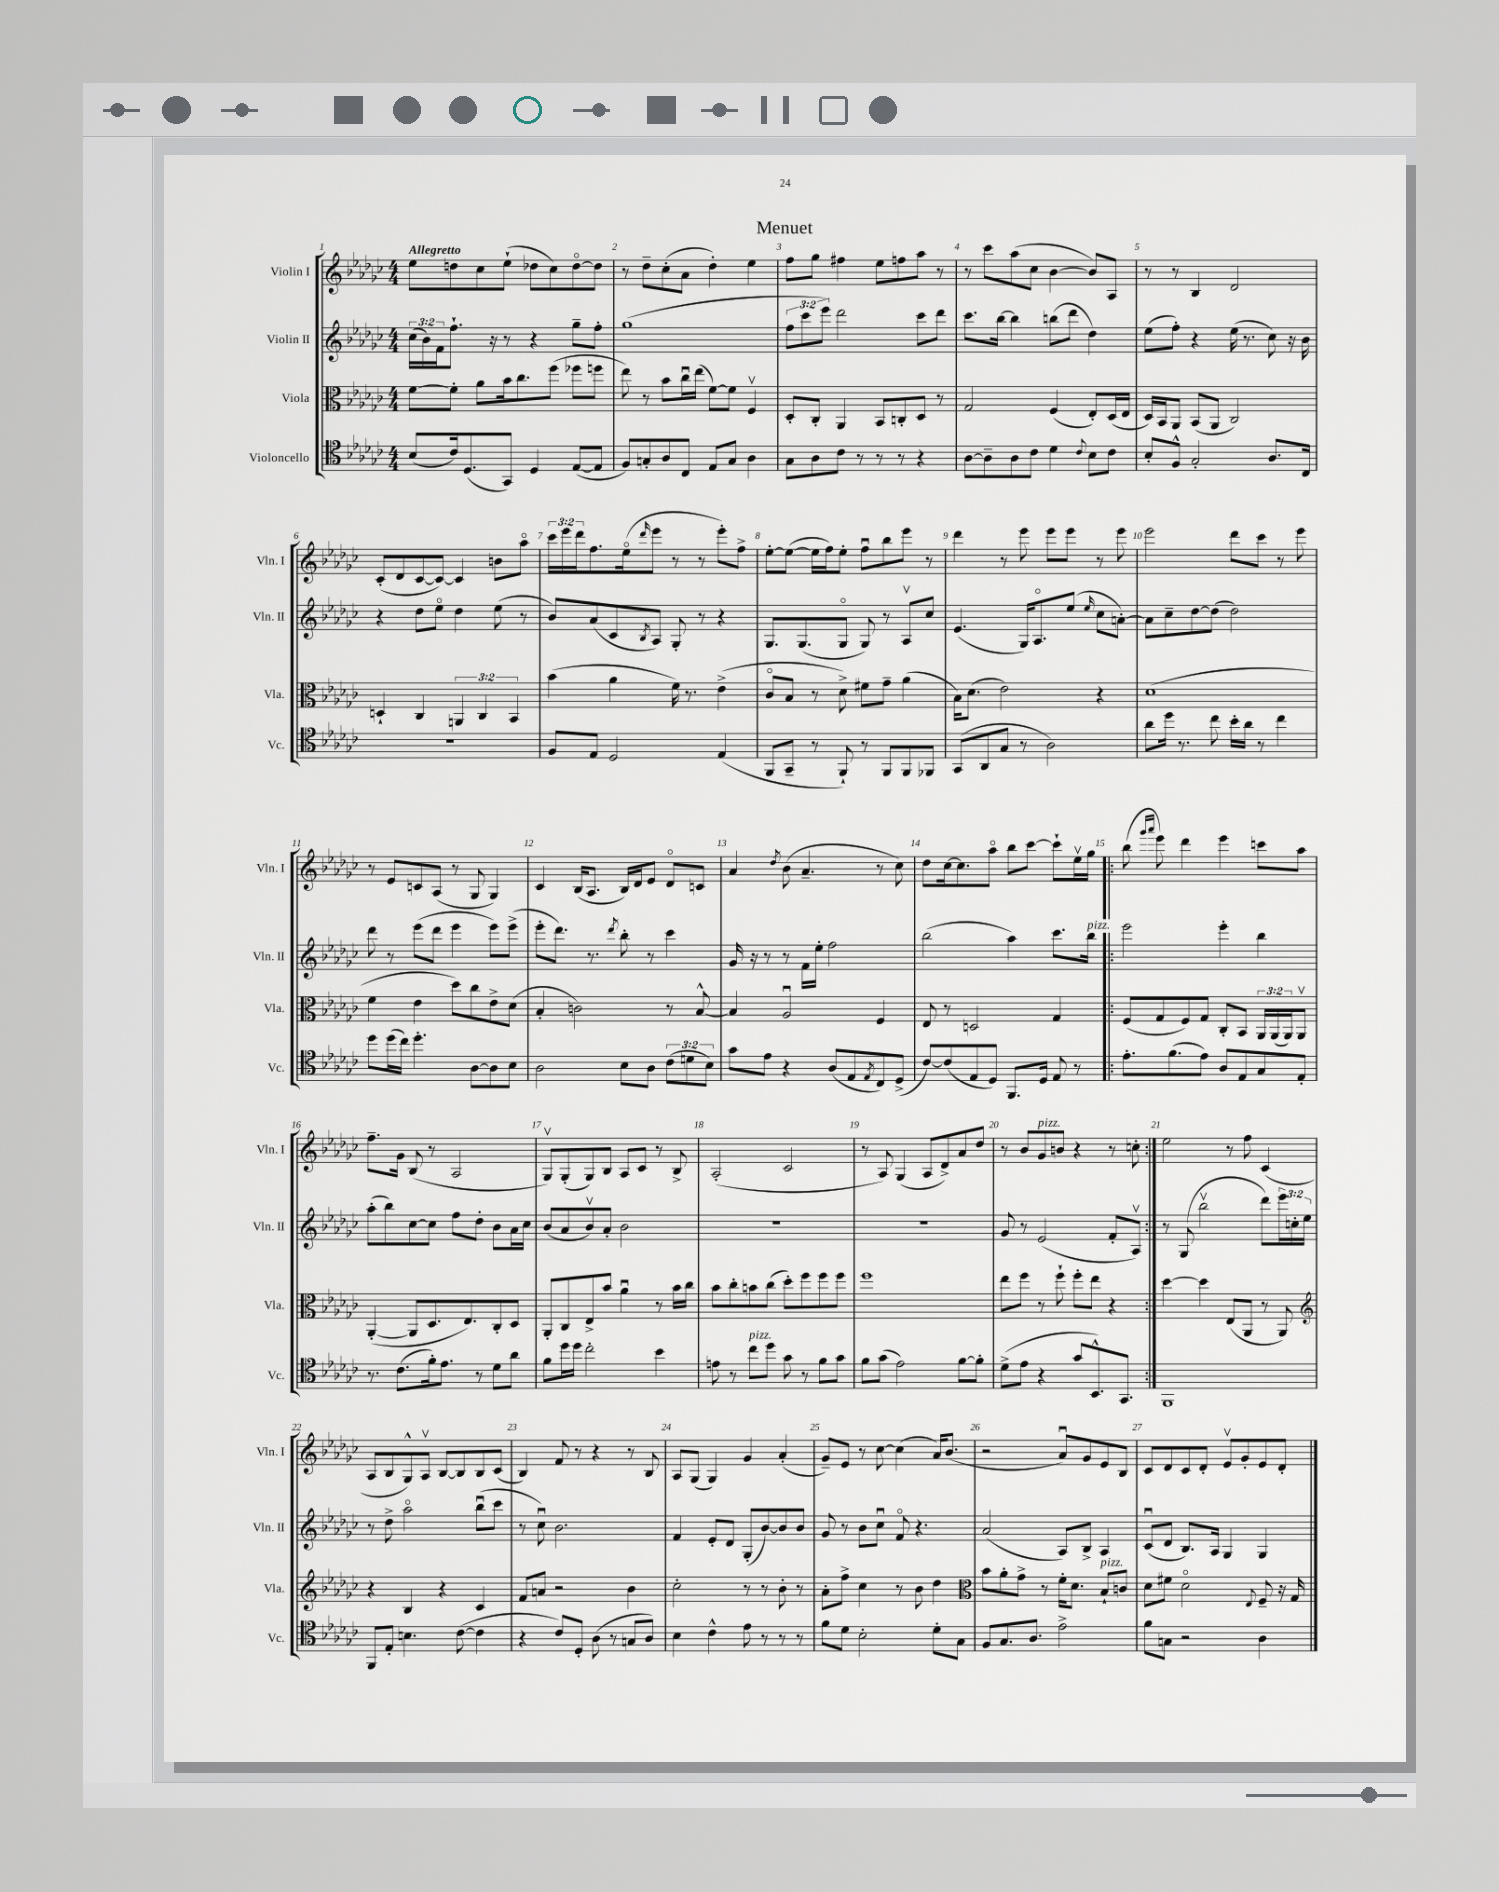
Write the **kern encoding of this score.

**kern	**kern	**kern	**kern
*staff4	*staff3	*staff2	*staff1
*clefC4	*clefC3	*clefG2	*clefG2
*k[b-e-a-d-g-c-]	*k[b-e-a-d-g-c-]	*k[b-e-a-d-g-c-]	*k[b-e-a-d-g-c-]
*M4/4	*M4/4	*M4/4	*M4/4
(8B-/L	[8f\L	(24cc-\LL	8ee-\L
.	.	24b-\)	.
.	.	24f\J	.
16c-/k)	8f'\]J	8.ff`\J	8dd\
(8.D-/	.	.	.
.	8a-\L	.	8cc-\
.	.	16r	.
8GG-/J)	16b-\k	8r	(8ee-`\J
.	8.cc-\	.	.
4D-/	.	4r	8dd-\L
.	(8ff\J	.	8cc-\)
([8E-/L	8ff-\L	8gg-~\L	[8dd-o\
8E-/]J	8ff\J	8ff'\J	8dd-\]J
=	=	=	=
8F/L)	8ee-\)	(1gg-	8r
8G'/	8r	.	8dd-~\L
8A-/	8b-\L	.	(8cc-'\
8C-/J	16cc-u\L	.	8a-\J
.	(16ee-\JJ	.	.
8E-/L	[8f\L)	.	4dd-'\)
8G/J	8f\]J	.	.
4A-\	4Fv/	.	4ee-\
=	=	=	=
8G-\L	8D-'/L	12ff\L	8ff\L
.	.	12ccc-\	.
8A-\	8C-'/J	.	8gg-\J
.	.	12eee-\J)	.
8c-\J	4AA-/	2ddd-\	4ff#\
8r	.	.	.
8r	8BB-/L	.	8ee-\L
8r	8C'/	.	8ff\
4r	8D-/J	8ccc-\L	8aa-\J
.	8r	8ddd-\J	8r
=	=	=	=
[8A-\L	2G-/	8.ccc-\L	8r
8A-~\]	.	.	8ccc-\L
.	.	[16bb-\Jk	.
8A-\	.	4bb-\]	(8aa-\
8c-\J	.	.	8cc-\J
4d-\	(4F/	(8bb\L	[4b-\
.	.	8ddd-\J	.
8qqc-/	.	.	.
8B-\L	8E-'/L)	4dd-\)	8b-/]L)
8c-\J	(16D-/L	.	8A-/J
.	16E-/JJ	.	.
=	=	=	=
8B-'/L	16D-/LL)	(8ee-\L	8r
.	16BB-/J	.	.
8F^^/J	8AA-/J	8ff'\J)	8r
2G-'/	(8BB-/L	4r	4B-/
.	8AA-/J	.	.
.	2C-/)	(16ee-\	2d-/
.	.	8.r	.
8.A-/L	.	8cc-\)	.
.	.	16r	.
16C-/Jk	.	16b-\	.
=	=	=	=
1r	4D`/	4r	(8c-'/L
.	.	.	8d-/
.	4C-/	8dd-\L	[8c-/
.	.	8ee-o\J	8c-/_J)
.	6AA/	4dd-\	4c-/]
.	6C-/	.	.
.	.	(8ee-\	8b\L
.	6BB-/	.	.
.	.	8r	8aa-o\J
=	=	=	=
8F/L	(4b-\	8b-/L)	24ccc-\LL
.	.	.	24eee-\
.	.	.	24ddd-\J
8E-/J	.	(8a-/	8.ff\
2D-/	4a-\	8c-/	.
.	.	.	(16ee-o\k
.	.	8qB-/	16qqddd-/
.	.	8A-/J)	8eee-\J
.	16f\)	8G-'/	8r
.	8.r	.	.
.	.	8r	8r
(4E-/	(4e-^\	4r	8eee-'\L)
.	.	.	8ff^\J
=	=	=	=
8FF/L	8c-o/L	8.G-/L	[8ee-'\L
8GG-~/J	8B-/J	.	(8ee-\_J
.	.	(8.G-/	.
8r	8r	.	16ee-\]LL
.	.	.	16ff\J)
8FF`/)	8d-^\)	8G-o/J	8ee-'\J
8r	8f#\L	8G-/)	8ffu\L
8FF/L	8g-~\J	8r	8bb-\
8FF/	(4a-\	8A-v/L	8eee-\J
8FF-/J	.	8cc-/J	8r
=	=	=	=
(8GG-/L	16B-\LK)	(4.e-/	4ddd-\
.	(8.d-\J	.	.
8AA-/	.	.	.
8G-/J	2e-\)	.	8r
8r	.	16G-/LK)	8eee-\
.	.	8.A-o/	.
2A-\)	.	.	8eee-\L
.	.	(8ee-/J	8eee-\J
.	.	16qqee-/	.
.	4r	8cc-\L	8r
.	.	[8a'\J)	8eee-\
=	=	=	=
8a-\L	(1d-	8a\]L	2eee-\
16dd-\Jk	.	8cc-~\	.
8.r	.	.	.
.	.	[8dd-\	.
8cc-\	.	(8dd-\]J	.
16b-'\LL	.	2dd-\)	8ddd-\L
16a-\JJ	.	.	.
8r	.	.	8ccc-\J
4cc-\	.	.	8r
.	.	.	8eee-\
=	=	=	=
8dd-\L	4f\	8ddd-\	8r
(16dd-\L	.	8r	8e-/L
16cc-\JJ)	.	.	.
4.dd-'\	4e-\	(8eee-\L	8c/
.	.	8ddd-\J	(8A-/J
.	8dd-\L)	4eee-\	8r
[8A-\L	8cc-\	.	8G-/
8A-\]	8e-^\	8eee-\L)	4G-/)
8B-\J	(8d-\J	(8eee-^\J	.
=	=	=	=
2A-\	4B-'/	8eee-'\L	4c-/
.	.	8.ddd-\J)	.
.	2c\)	.	(16B-/LK
.	.	8.r	8.A-/J
.	.	8qddd-/	.
8B-\L	.	8bb-'\	16B-/LL)
.	.	.	16d-/J
8A-\J	.	8r	8e-/J
(12c-\L	8r	4ccc-\	8d-o/L
12d\	.	.	.
.	[8B-^^/	.	8c/J
12B-\J)	.	.	.
=	=	=	=
8g-\L	4B-/]	16g-/	4a-/
.	.	16r	.
8e-\J	.	8r	.
.	.	.	8qdd-/
4r	2A-u/	8r	(8b-\
.	.	16f\LL	4.a-~/
.	.	16ee-'\JJ	.
(8A-/L	.	2ff\	.
8E-/	.	.	.
8qE-/	.	.	.
8C-/)	4F/	.	8r
(8D-^/J	.	.	8cc-\)
=	=	=	=
[8c-/L)	8E-/	(2bb-\	8dd-\L
(8c-/]	8r	.	[16cc-\k
.	.	.	8.cc-\]
8E-/	2D/	.	.
8D-/J)	.	.	8aa-o\J
8.FF/L	.	4aa-\)	8bb-\L
.	.	.	[8ccc-\J
16D-/Jk	.	.	.
8E-/	4G-/	8.ccc-\L	8ccc-`\]L
8r	.	.	16ee-v\L
.	.	16bb-\Jk	16gg-\JJ
=!|:	=!|:	=!|:	=!|:
8.e-'\L	(8F/L	2eee-\	(8bb-\
.	.	.	16qqggg-/LL
.	.	.	16qqaaa-/JJ
.	8G-/	.	8eee-\)
(8.f\	.	.	.
.	8F/)	.	4ddd-\
8e-\J)	8G-/J	.	.
8A-/L	8C-'/L	4eee-'\	4eee-\
8E-/	8BB-/J	.	.
8G-/	24AA-/LL	4bb-\	8ccc\L
.	(24AA-/	.	.
.	24AA-/J)	.	.
8E-'/J	8AA-v/J	.	8aa-\J
=	=	=	=
8.r	([4AA-'/	(8aa-'\L	8.ff~\L
.	.	8bb-\)	.
(8.c-\L	.	.	16g-\Jk
.	8AA-/]L	[8cc-\	(8B-/
16f'\k)	8.D-/	8cc-\]J	8r
8.e-\J	.	.	.
.	.	8ff\L	2A-/
.	8.E-/)	.	.
8r	.	8dd-'\J	.
8d-\L	8C-'/	8b-\L	.
8a-\J	8D-/J	16a-\L	.
.	.	16cc-\JJ	.
=	=	=	=
8f\L	8AA-'/L	(8b-/L	8G-v/L)
16dd-\L	8C-/	8a-/	(8G-'/
16dd-\JJ	.	.	.
2cc-'\	8E-^/	8b-v/)	8G-/)
.	8b-/J	8a-'/J	8B-/J
.	4a-u\	2b-\	8A-/L
.	.	.	8c-/J
4b-\	8r	.	8r
.	16b-\LL	.	8B-^/
.	16cc-\JJ	.	.
=	=	=	=
8e\	8b-\L	1r	(2A-'/
8r	8cc-'\	.	.
8cc-\L	8b\	.	.
8dd-\J	(8cc-\J	.	.
8g-\	8dd-'\L)	.	2c-/
8r	8ff\	.	.
8f\L	8ff\	.	.
8g-\J	8ff\J	.	.
=	=	=	=
8f\L	1ff	1r	8r
(8g-\J	.	.	8A-/)
2e-\)	.	.	(4G-/
.	.	.	8A-/L
.	.	.	8d-^/)
[8f\L	.	.	8a-/
8f'\]J	.	.	8dd-/J
=	=	=	=
(8d-^\L	8ee-\L	8g-/	8r
8e-\J	8ff\J	8r	8b-/L
4r	8r	(2e-/	8g-/
.	8ff`\	.	8b/J
8g-/L	8ff'\L	.	4r
8.BB-^^/)	8ee-\J	.	.
.	4r	8f'/L	8r
8.GG-/J	.	.	.
.	.	8A-v/J)	8cc'\
=:|!	=:|!	=:|!	=:|!
1FF	[4dd-\	8r	2ee-\
.	.	(8G-/	.
.	4dd-\]	2bb-v\	.
.	(8E-/L	.	8r
.	8AA-/J	.	8ff\
.	8r	8ddd-\L)	(4c-/
.	8AA-/)	24eee-\L	.
.	.	24cc'\	.
.	.	24ee-\JJ	.
=	=	=	=
*	*clefG2	*	*
8FF/L	4r	8r	8A-/L
8E-'/J	.	8dd-^\	8B-/
4.B\	4B-/	2aa-o\	8G-^^/)
.	.	.	8A-v/J
.	4r	.	[8B-/L
([8c-\	.	.	8B-/]
4c-\]	4c-/	(8bb-u\L	8B-/
.	.	8ccc-\J	(8c-/J
=	=	=	=
4r	8f/L	8r	4B-/)
.	8a/J	8cc-u\)	.
8c-/L)	2r	2.b-\	8f/
8D-'/J	.	.	8r
(8A-\	.	.	4r
8r	.	.	.
8G/L	4b-\	.	8r
8A-/J)	.	.	8B-/
=	=	=	=
4B-\	2cc-'\	4f/	8A-/L
.	.	.	(8G-/J
4c-^^\	.	8e-'/L	4G-/)
.	.	8d-/J	.
8e-\	8r	(8G-'/L	4g-/
8r	8r	[8b-/)	.
8r	8b-'\	8b-/]	(4a-'/
8r	8r	8b-/J	.
=	=	=	=
8f\L	8a-'\L	8g-/	8g-~/L)
8d-\J	8ff^\J	8r	8e-/J
2B-'\	4cc-\	8b-\L	8r
.	.	8cc-u\J	[8cc-\
.	8r	8fo/	(4cc-\]
.	8b-\	4.r	.
8d-'\L	4dd-\	.	16a-/LK)
.	.	.	(8.b-/J
8G-\J	.	.	.
=	=	=	=
*	*clefC3	*	*
8F/L	8b-\L	(2a-/	2r
8.G-/	8a-'\	.	.
.	8g-^\J	.	.
8.A-/J	.	.	.
.	8r	.	.
2e-^\	16f'\LK	8A-/L)	8a-u/L)
.	8.d-\J	.	.
.	.	8B-^/J	8g-/
.	8B-`/L	4A-/	8e-/
.	8c/J	.	8B-/J
=	=	=	=
8f\L	8d-\L	(8c-u/L	8c-/L
8G\J	8f#\J	8d-/J	8d-/
2r	2d-o\	8.B-/L)	8c-/
.	.	.	8d-'/J
.	.	16A-/Jk	.
.	.	4G-/	8e-v/L
.	.	.	8g-'/
.	8qqE-/	.	.
4A-\	8F~/	4G-/	8e-/
.	16r	.	8d-'/J
.	16G-/	.	.
==	==	==	==
*-	*-	*-	*-
